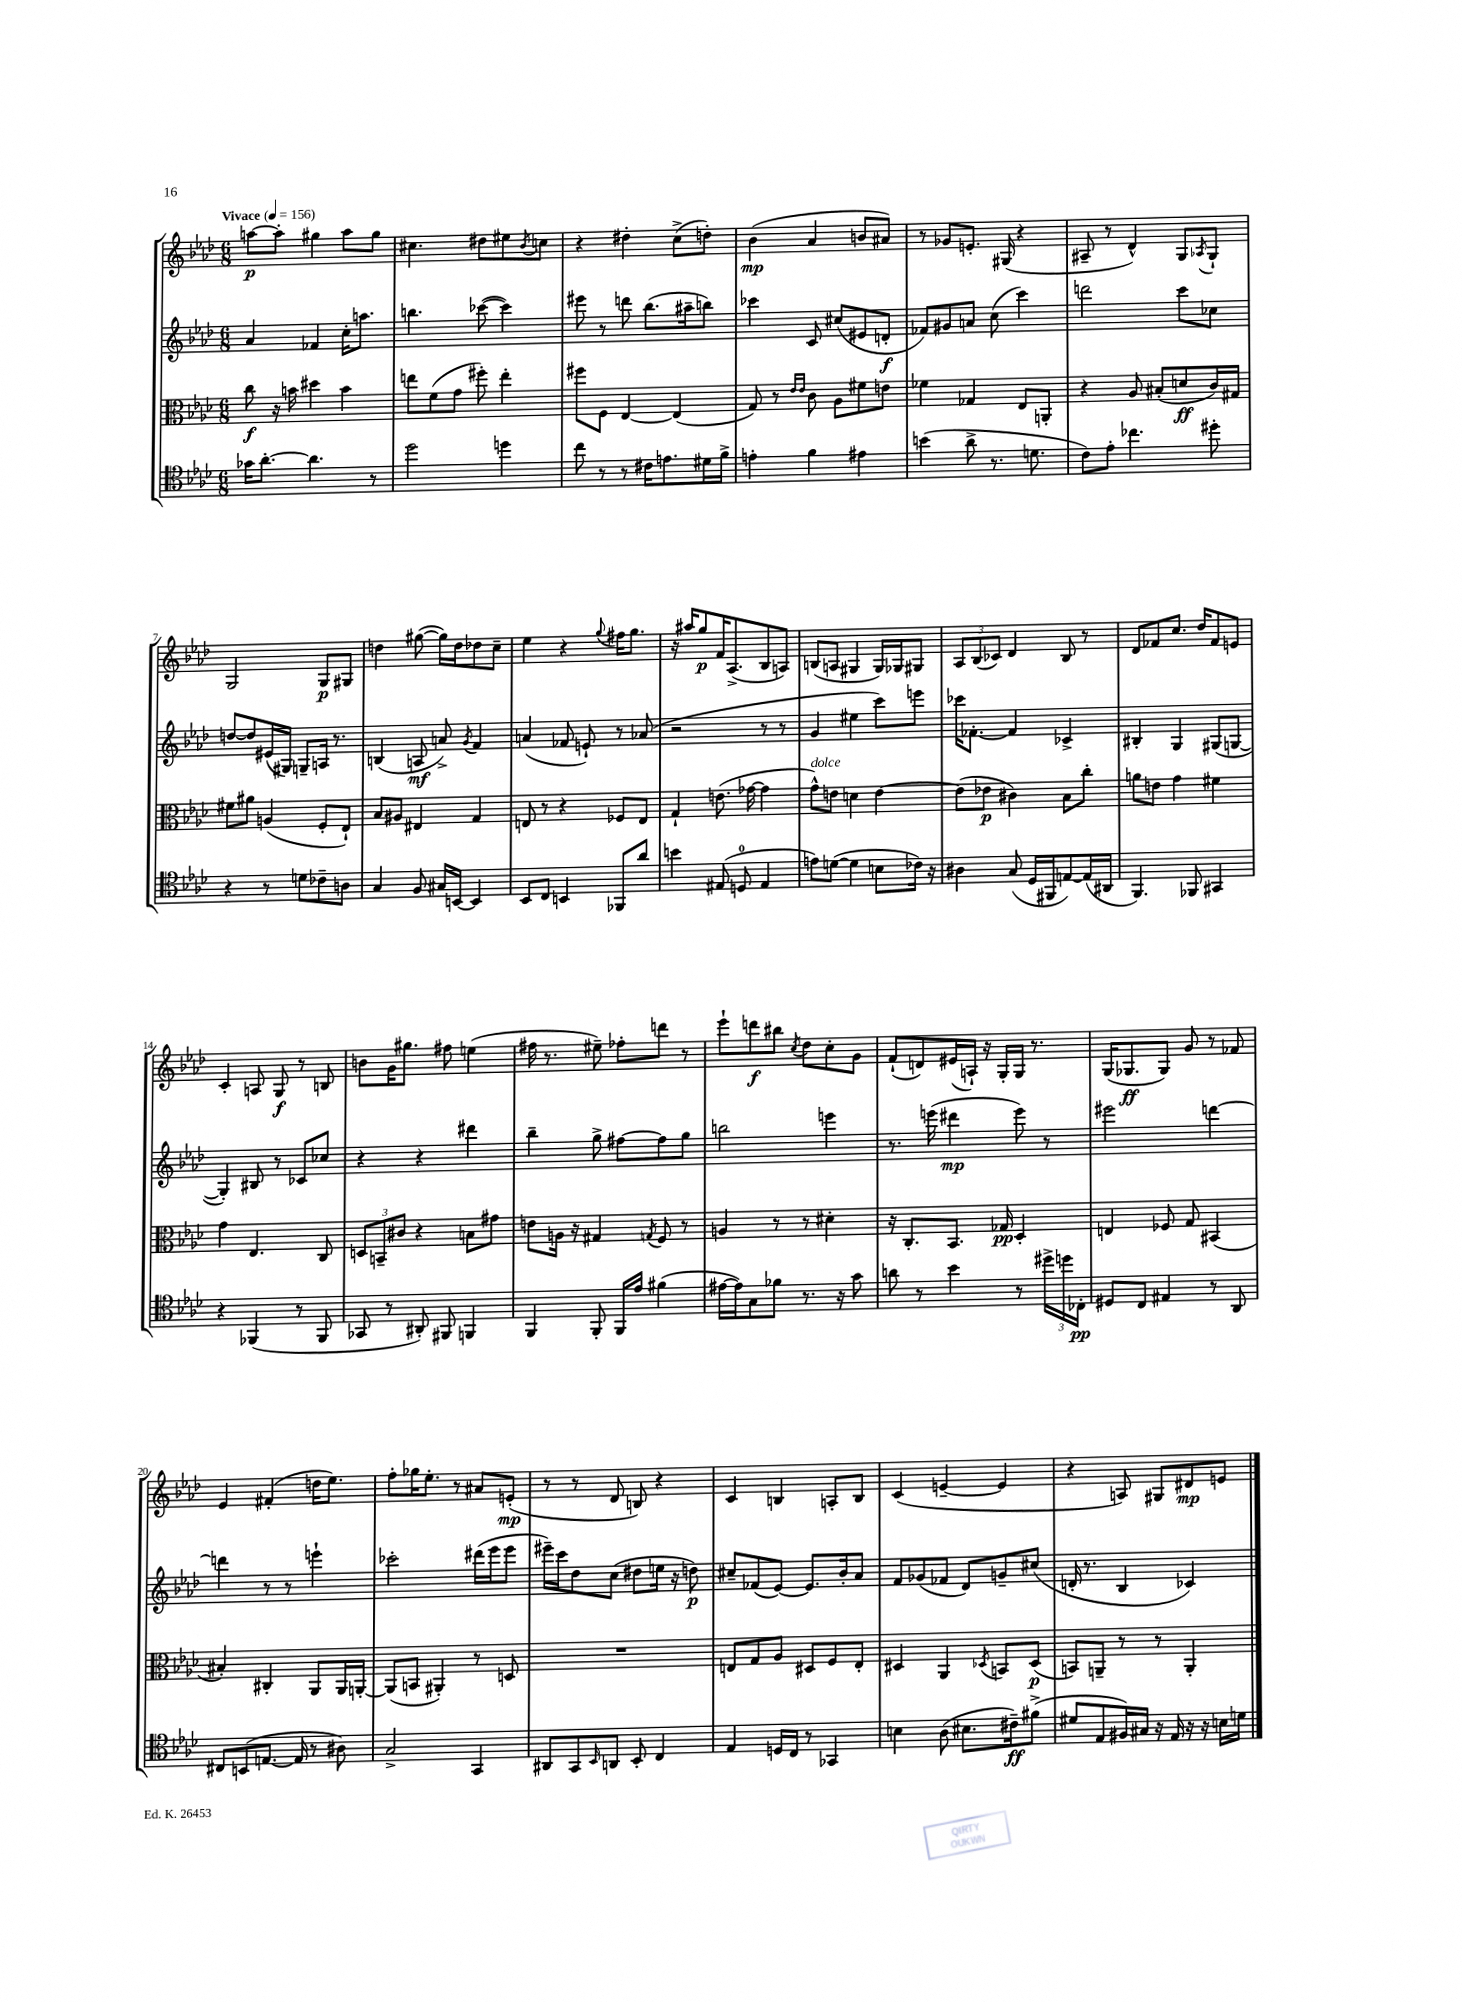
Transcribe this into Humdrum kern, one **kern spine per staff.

**kern	**dynam	**kern	**dynam	**kern	**dynam	**kern	**dynam
*part4	*part4	*part3	*part3	*part2	*part2	*part1	*part1
*staff4	*staff4	*staff3	*staff3	*staff2	*staff2	*staff1	*staff1
*clefC4	*	*clefC3	*	*clefG2	*	*clefG2	*
*k[b-e-a-d-]	*	*k[b-e-a-d-]	*	*k[b-e-a-d-]	*	*k[b-e-a-d-]	*
*M6/8	*	*M6/8	*	*M6/8	*	*M6/8	*
*MM156	*	*MM156	*	*MM156	*	*MM156	*
=1	=1	=1	=1	=1	=1	=1	=1
!	!	!	!	!	!	!LO:TX:a:B:t=Vivace	!
16g-X\KL	.	8cc\	f	4a-/	.	[8aan\L	p
[8.a-'\J	.	.	.	.	.	.	.
.	.	16r	.	.	.	8aa'\J]	.
.	.	16bn\	.	.	.	.	.
4.a-\]	.	4dd#X\	.	4f-X/	.	4gg#X\	.
.	.	4b\	.	16cc'\KL	.	8aa\L	.
.	.	.	.	8.aan\J	.	.	.
8r	.	.	.	.	.	8gg#\J	.
=2	=2	=2	=2	=2	=2	=2	=2
2dd-\	.	8een\L	.	4.bbn\	.	4.cc#X\	.
.	.	(8f\	.	.	.	.	.
.	.	8g\J	.	.	.	.	.
.	.	8ff#X'\)	.	([8ccc-X\	.	8dd#X\L	.
4ddn\	.	4ee'\	.	4ccc-\])	.	8ee#X\	.
.	.	.	.	.	.	8qb-/	.
.	.	.	.	.	.	8ccn\J	.
=3	=3	=3	=3	=3	=3	=3	=3
8cc\	.	8ff#X\L	.	8eee#X\	.	4r	.
8r	.	8F\J	.	8r	.	.	.
8r	.	[4E-/	.	8dddn\	.	4dd#X'\	.
16c#X\KL	.	.	.	(8.bb-\L	.	.	.
8.en\	.	.	.	.	.	.	.
.	.	(4E-/]	.	.	.	(8cc^\L	.
.	.	.	.	16aa#X~\k	.	.	.
16d#X\L	.	.	.	8bbn\J)	.	8ddn'\J)	.
16f^\JJ	.	.	.	.	.	.	.
=4	=4	=4	=4	=4	=4	=4	=4
4en'\	.	8G/)	.	4ccc-X\	.	(4b-\	mp
.	.	8r	.	.	.	.	.
.	.	16qqe-/LL	.	.	.	.	.
.	.	16qqe-/JJ	.	.	.	.	.
4f\	.	8c\	.	8c/	.	4a-/	.
.	.	8A-\L	.	(8cc#X/L	.	.	.
4e#X\	.	8f#X\	.	8e#X/	.	8bn/L	.
.	.	8en\J	.	8dn'/J	f	8a#X/J)	.
=5	=5	=5	=5	=5	=5	=5	=5
(4bn\	.	4f-X\	.	8f-X/L)	.	8r	.
.	.	.	.	8g#X/	.	8g-X/L	.
8a-^\	.	4G-X/	.	8an/J	.	8.en'/J	.
8.r	.	.	.	(8cc\	.	.	.
.	.	.	.	.	.	(16G#X/	.
.	.	8E-/L	.	4ccc\)	.	4r	.
8.dn\	.	.	.	.	.	.	.
.	.	8AAn'/J	.	.	.	.	.
=6	=6	=6	=6	=6	=6	=6	=6
8c\L)	.	4r	.	2dddn\	.	8A#X~/	.
8e-'\J	.	.	.	.	.	8r	.
4.cc-X\	.	8A-/	.	.	.	4d-^^/)	.
.	.	(8B#X'/L	.	.	.	.	.
.	.	8dn/	ff	8ccc\L	.	8G/L	.
.	.	.	.	.	.	8qA-X/	.
8dd#X'\	.	16c/L)	.	8cc-X\J	.	8G`/J	.
.	.	16G#X/JJ	.	.	.	.	.
!!LO:LB:g=z
=7	=7	=7	=7	=7	=7	=7	=7
4r	.	8f#X\L	.	[8ddn/L	.	2G/	.
.	.	8a#X\J	.	8dd/]	.	.	.
8r	.	(4An/	.	(16e#X/L	.	.	.
.	.	.	.	16G#X/JJ)	.	.	.
8dn\L	.	.	.	8Gn~/L	.	.	.
8c-X~\	.	8F'/L	.	16An/Jk	.	8G/L	p
.	.	.	.	8.r	.	.	.
8An\J	.	8E-`/J)	.	.	.	8G#X/J	.
=8	=8	=8	=8	=8	=8	=8	=8
4G/	.	8B-/L	.	(4Bn/	.	4ddn\	.
.	.	8A#X/J	.	.	.	.	.
8F/	.	4E#X/	.	8An/	mf	([8gg#X\	.
16G#X/LL	.	.	.	8an^/)	.	16gg#\LL])	.
[16BBn/JJ	.	.	.	.	.	16dd\J	.
.	.	.	.	8qg/	.	.	.
4BB/]	.	4G/	.	4f/	.	8dd-X\	.
.	.	.	.	.	.	8cc~\J	.
=9	=9	=9	=9	=9	=9	=9	=9
8BB-/L	.	8En/	.	(4an/	.	4ee-\	.
8C/J	.	8r	.	.	.	.	.
4BBn/	.	4r	.	8f-X/	.	4r	.
.	.	.	.	8en`/)	.	.	.
.	.	.	.	.	.	8qqgg/	.
8FF-X/L	.	8F-X/L	.	8r	.	16ff#X\KL	.
.	.	.	.	.	.	8.gg\J	.
8a-/J	.	8E/J	.	(8a-X/	.	.	.
=10	=10	=10	=10	=10	=10	=10	=10
4bn\	.	4G`/	.	2r	.	16r	.
.	.	.	.	.	.	16aa#X/KL	.
.	.	.	.	.	.	8gg/	p
(8E#X/	.	(8.en\	.	.	.	16f/K	.
.	.	.	.	.	.	(8.A-^/	.
8Dn/	.	.	.	.	.	.	.
.	.	[16g-X\	.	.	.	.	.
4E#/	.	4g-\]	.	8r	.	8B-/	.
.	.	.	.	8r	.	8An/J)	.
=11	=11	=11	=11	=11	=11	=11	=11
!	!	!LO:TX:a:i:t=dolce	!	!	!	!	!
8en\L)	.	8g^^\L)	.	4g/	.	(8Bn/L	.
([8dn\J	.	8en\J	.	.	.	8An/J	.
4d\]	.	4dn\	.	4ee#X\	.	4G#X/	.
8Bn\L	.	[4e\	.	8ccc\L)	.	16G#/LL)	.
.	.	.	.	.	.	16G-X/J	.
16c-X\Jk)	.	.	.	8eeen\J	.	8G#X/J	.
16r	.	.	.	.	.	.	.
=12	=12	=12	=12	=12	=12	=12	=12
4A#X\	.	(8e\L]	.	16ccc-X\KL	.	12A-/L	.
.	.	.	.	[8.f-X'\J	.	.	.
.	.	.	.	.	.	(12B-/	.
.	.	8e-X\J	p	.	.	.	.
.	.	.	.	.	.	12c-X/J)	.
(8G/	.	4c#X\)	.	4f-/]	.	4d-/	.
16D-/LL	.	.	.	.	.	.	.
16FF#X/J	.	.	.	.	.	.	.
[8En/)	.	8B-\L	.	4c-X^/	.	8B-/	.
(16E/L]	.	8cc'\J	.	.	.	8r	.
16AA#X/JJ	.	.	.	.	.	.	.
=13	=13	=13	=13	=13	=13	=13	=13
4.FF/)	.	8an\L	.	4B#X'/	.	8d-/L	.
.	.	8en\J	.	.	.	8f-X/	.
.	.	4g\	.	4G/	.	8.cc/J	.
8FF-X/	.	.	.	.	.	.	.
.	.	.	.	.	.	16dd-/KL	.
4GG#X/	.	4f#X\	.	(8G#X/L	.	8f-/	.
.	.	.	.	[8Gn/J	.	8en/J	.
!!LO:LB:g=z
=14	=14	=14	=14	=14	=14	=14	=14
4r	.	4g\	.	4G'/])	.	4c'/	.
(4FF-X/	.	4.E-/	.	8B#X/	.	8An/	.
.	.	.	.	8r	.	8G/	f
8r	.	.	.	8c-X/L	.	8r	.
8FF-/	.	8C/	.	8cc-X/J	.	8Bn/	.
=15	=15	=15	=15	=15	=15	=15	=15
8GG-X/	.	12Dn/L	.	4r	.	8bn\L	.
.	.	12BBn~/	.	.	.	.	.
8r	.	.	.	.	.	16g\K	.
.	.	12c#X/J	.	.	.	.	.
.	.	.	.	.	.	8.gg#X\J	.
8AA#X'/)	.	4r	.	4r	.	.	.
8FF#X/	.	.	.	.	.	8ff#X\	.
4FFn/	.	8Bn\L	.	4ddd#X\	.	(4een\	.
.	.	8g#X\J	.	.	.	.	.
=16	=16	=16	=16	=16	=16	=16	=16
4FF/	.	8en\L	.	4bb-~\	.	16ff#X\	.
.	.	.	.	.	.	8.r	.
.	.	16An\Jk	.	.	.	.	.
.	.	16r	.	.	.	.	.
8FF'/	.	4G#X/	.	8gg^\	.	8ee#X~\)	.
16FF/LL	.	.	.	[8ff#X\L	.	8ff-X'\L	.
16e-/JJ	.	.	.	.	.	.	.
.	.	8qGn/	.	.	.	.	.
(4f#X\	.	8F/	.	8ff#\]	.	8dddn\J	.
.	.	8r	.	8gg\J	.	8r	.
=17	=17	=17	=17	=17	=17	=17	=17
[16e#X\LL	.	4An/	.	2bbn\	.	8eee-`\L	.
16e#\J])	.	.	.	.	.	.	.
8G\	.	.	.	.	.	8dddn\	f
8f-X\J	.	8r	.	.	.	8bb#X\J	.
.	.	.	.	.	.	8qcc/	.
8.r	.	8r	.	.	.	8dd-\L	.
.	.	4d#X'\	.	4eeen\	.	8cc'\	.
16r	.	.	.	.	.	.	.
8g\	.	.	.	.	.	8g\J	.
=18	=18	=18	=18	=18	=18	=18	=18
8an\	.	16r	.	8.r	.	(8f`/L	.
.	.	8.C'/L	.	.	.	.	.
8r	.	.	.	.	.	8dn/)	.
.	.	.	.	(16eeen\	.	.	.
4b-\	.	8.BB-/J	.	4ddd#X\	mp	(16e#X/L	.
.	.	.	.	.	.	16An`/JJ)	.
.	.	.	.	.	.	16r	.
.	.	16G-X/	pp	.	.	16G'/LL	.
8r	.	4D-'/	.	8eee\)	.	16G/JJ	.
.	.	.	.	.	.	8.r	.
24dd#X^\LL	.	.	.	8r	.	.	.
24ddn\	.	.	.	.	.	.	.
24C-X'\JJ	pp	.	.	.	.	.	.
=19	=19	=19	=19	=19	=19	=19	=19
8D#X/L	.	4En/	.	2eee#X\	.	(16G/KL	.
.	.	.	.	.	.	8.G-X/	ff
8C/J	.	.	.	.	.	.	.
4E#X/	.	8F-X/	.	.	.	8G-/J)	.
.	.	8G/	.	.	.	8g/	.
8r	.	(4BB#X/	.	[4dddn\	.	8r	.
8AA-/	.	.	.	.	.	8f-X/	.
!!LO:LB:g=z
=20	=20	=20	=20	=20	=20	=20	=20
8C#X/L	.	4B#X'/)	.	4dddn\]	.	4e-/	.
(8BBn/	.	.	.	.	.	.	.
[8.En/J	.	4C#X'/	.	8r	.	(4f#X'/	.
.	.	.	.	8r	.	.	.
16E/]	.	.	.	.	.	.	.
8r	.	8AA-/L	.	4eeen`\	.	16ddn\KL	.
.	.	.	.	.	.	8.ee-\J)	.
8A#X\)	.	16AA-/L	.	.	.	.	.
.	.	[16AAn'/JJ	.	.	.	.	.
=21	=21	=21	=21	=21	=21	=21	=21
2G^/	.	(8AA/L]	.	2ccc-X'\	.	8ff'\L	.
.	.	8BBn/J	.	.	.	16gg-X\K	.
.	.	.	.	.	.	8.ee-'\J	.
.	.	4AA#X'/)	.	.	.	.	.
.	.	.	.	.	.	8r	.
4GG/	.	8r	.	(16ddd#X\LL	.	8a#X/L	.
.	.	.	.	16eee-\J	.	.	.
.	.	8Dn/	.	8eee-\J	.	(8en'/J	mp
=22	=22	=22	=22	=22	=22	=22	=22
8AA#X/L	.	2.r	.	16eee#X~\LL)	.	8r	.
.	.	.	.	16ccc\J	.	.	.
8GG/	.	.	.	8dd-\	.	8r	.
16qqBB-/	.	.	.	.	.	.	.
8AAn/J	.	.	.	(8cc\J	.	8d-/	.
8BB-'/	.	.	.	8dd#X\L	.	8Bn/)	.
4C/	.	.	.	16een\Jk	.	4r	.
.	.	.	.	16r	.	.	.
.	.	.	.	8ddn\)	p	.	.
=23	=23	=23	=23	=23	=23	=23	=23
4E-/	.	8En/L	.	8cc#X~/L	.	4c/	.
.	.	8G/	.	(8f-X/	.	.	.
16Dn/LL	.	8A-/J	.	[8e-/J)	.	4Bn/	.
16C/JJ	.	.	.	.	.	.	.
8r	.	8D#X/L	.	8.e-/L]	.	.	.
4GG-X/	.	8F/	.	.	.	8An'/L	.
.	.	.	.	16b-'/k	.	.	.
.	.	8E'/J	.	8a-/J	.	8B/J	.
=24	=24	=24	=24	=24	=24	=24	=24
4Bn\	.	4D#X/	.	8f/L	.	(4c/	.
.	.	.	.	(8g-X/	.	.	.
(8A-\	.	4AA-/	.	8f-X/J	.	[4en~/	.
8.B#X\L	.	.	.	8d-/L)	.	.	.
.	.	8qD-X/	.	.	.	.	.
.	.	8BBn/L	.	8gn~/	.	4e/]	.
16c#X~\k)	ff	.	.	.	.	.	.
(8f#X^\J	.	(8D-/J	p	(8cc#X/J	.	.	.
=25	=25	=25	=25	=25	=25	=25	=25
8d#X/L	.	8BBn/L)	.	16dn'/	.	4r	.
.	.	.	.	8.r	.	.	.
8E-/	.	8AAn~/J	.	.	.	.	.
16F#X/L)	.	8r	.	4B-/	.	8An/)	.
16G#X/JJ	.	.	.	.	.	.	.
16r	.	8r	.	.	.	8G#X/L	.
16E-/	.	.	.	.	.	.	.
16r	.	4AA'/	.	4c-X/)	.	8d#X/	mp
16r	.	.	.	.	.	.	.
16Bn\LL	.	.	.	.	.	8en/J	.
16dn\JJ	.	.	.	.	.	.	.
==	==	==	==	==	==	==	==
*-	*-	*-	*-	*-	*-	*-	*-
